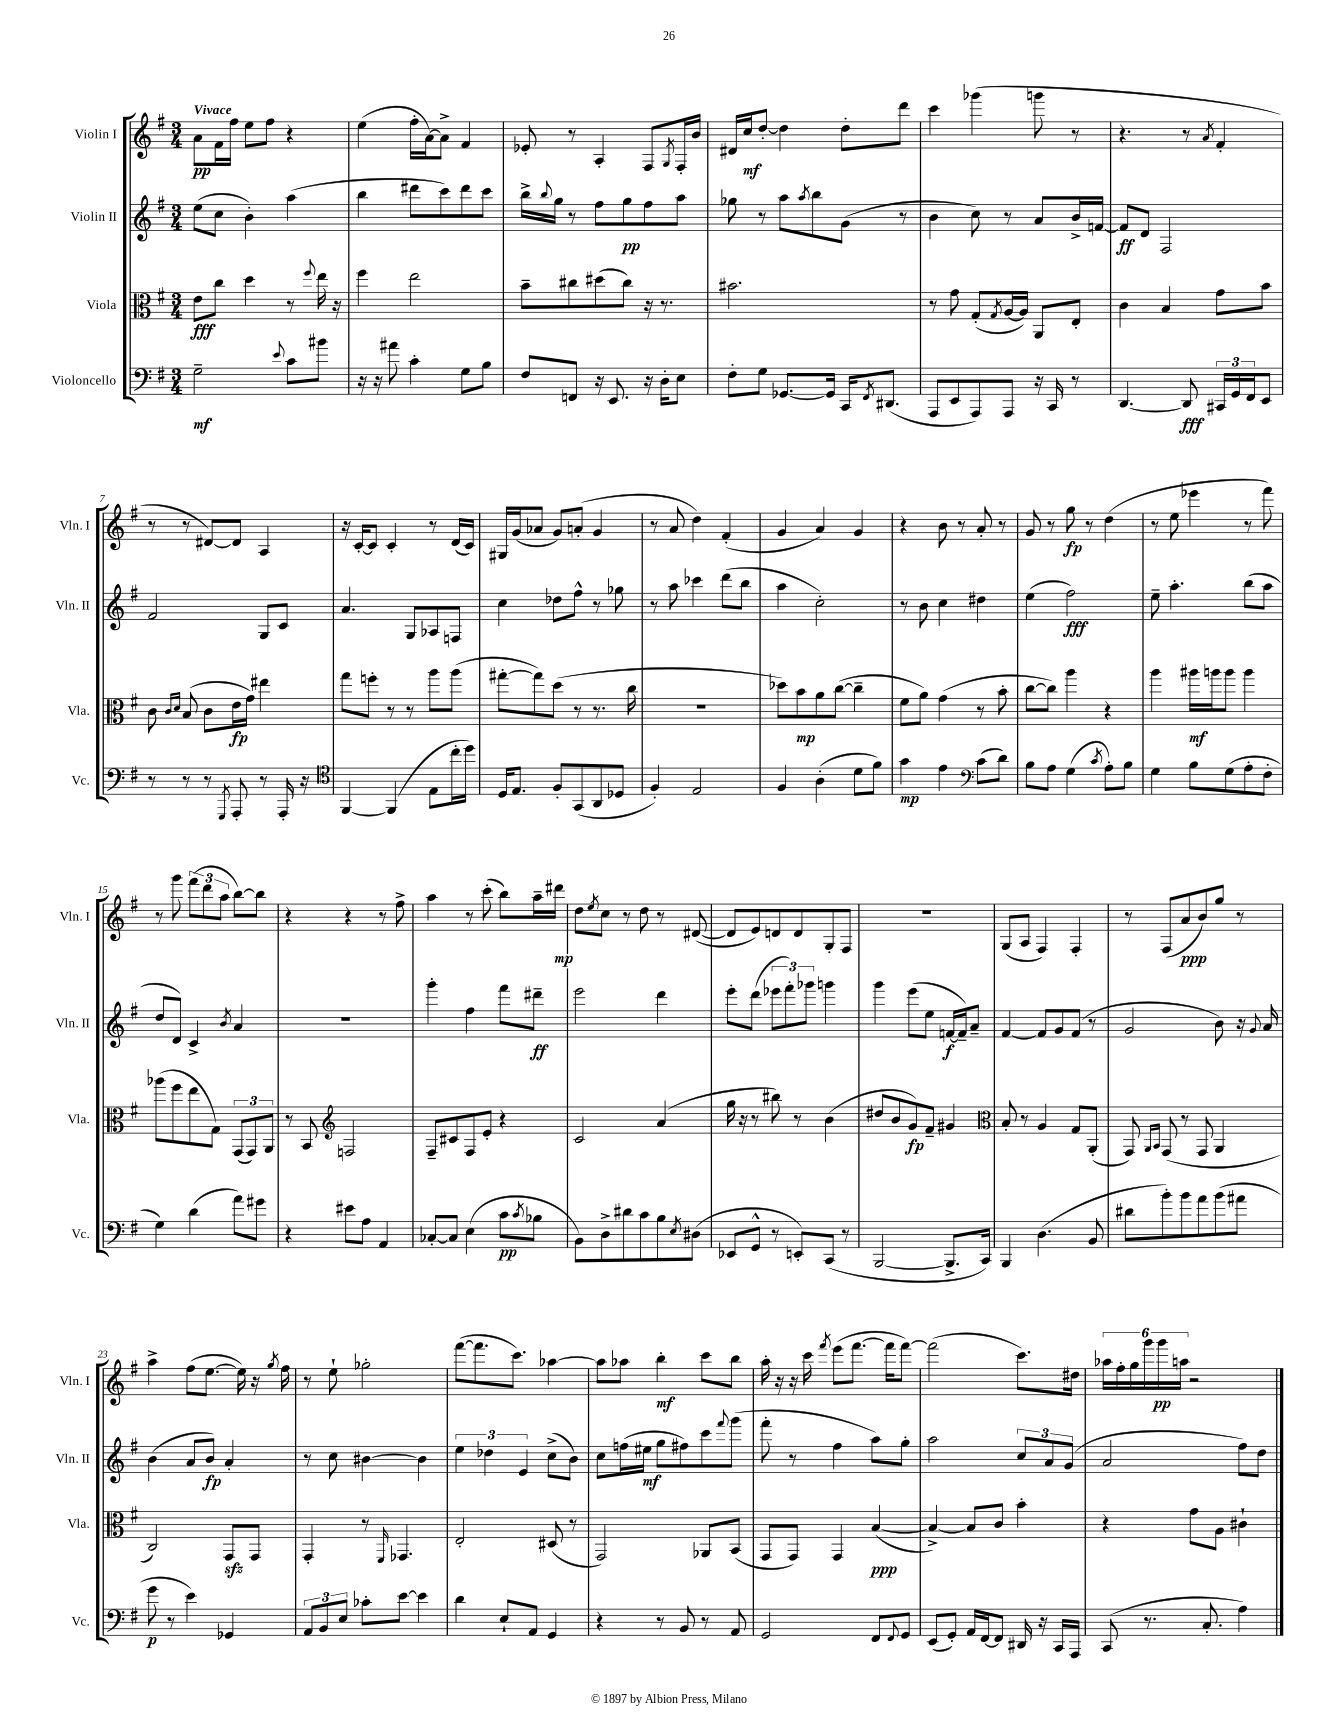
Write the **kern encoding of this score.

**kern	**dynam	**kern	**dynam	**kern	**dynam	**kern	**dynam
*part4	*part4	*part3	*part3	*part2	*part2	*part1	*part1
*staff4	*staff4	*staff3	*staff3	*staff2	*staff2	*staff1	*staff1
*I"Violoncello	*	*I"Viola	*	*I"Violin II	*	*I"Violin I	*
*I'Vc.	*	*I'Vla.	*	*I'Vln. II	*	*I'Vln. I	*
*clefF4	*	*clefC3	*	*clefG2	*	*clefG2	*
*k[f#]	*	*k[f#]	*	*k[f#]	*	*k[f#]	*
*M3/4	*	*M3/4	*	*M3/4	*	*M3/4	*
=1	=1	=1	=1	=1	=1	=1	=1
!	!	!	!	!	!	!LO:TX:a:B:t=Vivace	!
2G~\	mf	8e\L	fff	(8ee\L	.	8a\L	pp
.	.	8cc\J	.	8cc\J	.	16f#\L	.
.	.	.	.	.	.	16ff#\JJ	.
.	.	4dd\	.	4b'\)	.	8ee\L	.
.	.	.	.	.	.	8ff#\J	.
8qqe/	.	.	.	.	.	.	.
8c\L	.	8r	.	(4aa\	.	4r	.
.	.	8qqff#/	.	.	.	.	.
8b#X\J	.	16ee\	.	.	.	.	.
.	.	16r	.	.	.	.	.
=2	=2	=2	=2	=2	=2	=2	=2
16r	.	4ff#\	.	4bb\	.	(4ee\	.
16r	.	.	.	.	.	.	.
8a#X\	.	.	.	.	.	.	.
4c'\	.	2ee\	.	8ddd#X\L	.	16ff#'\LL	.
.	.	.	.	.	.	[16a\J)	.
.	.	.	.	8ccc\)	.	8a^\J]	.
8G\L	.	.	.	8ddd#\	.	4f#/	.
8B\J	.	.	.	8ccc\J	.	.	.
=3	=3	=3	=3	=3	=3	=3	=3
8F#/L	.	8b~\L	.	16bb^\LL	.	8e-X'/	.
.	.	.	.	8qqbb/	.	.	.
.	.	.	.	16gg\JJ	.	.	.
8FFn/J	.	8cc#X\	.	8r	.	8r	.
16r	.	(8dd#X\	.	8ff#\L	.	4A'/	.
8.EE/	.	.	.	.	.	.	.
.	.	8cc#\J)	.	8gg\	pp	.	.
16r	.	16r	.	8ff#\	.	8F#/L	.
16D'\KL	.	8.r	.	.	.	.	.
.	.	.	.	.	.	8qG/	.
8E\J	.	.	.	8aa\J	.	16F#'/L	.
.	.	.	.	.	.	16b/JJ	.
=4	=4	=4	=4	=4	=4	=4	=4
8F#'\L	.	2.b#X\	.	8gg-X\	.	16d#X/LL	.
.	.	.	.	.	.	16cc/J	mf
8G\J	.	.	.	8r	.	[8dd'/J	.
[8.GG-X/L	.	.	.	8aa\L	.	4dd\]	.
.	.	.	.	8qaa/	.	.	.
.	.	.	.	8bb\	.	.	.
16GG-/Jk]	.	.	.	.	.	.	.
16CC/KL	.	.	.	(8g\J	.	8dd'\L	.
8qFF#/	.	.	.	.	.	.	.
(8.DD#X/J	.	.	.	.	.	.	.
.	.	.	.	8r	.	8ddd\J	.
=5	=5	=5	=5	=5	=5	=5	=5
8AAA/L	.	8r	.	4b\	.	4ccc\	.
8EE/	.	8g\	.	.	.	.	.
8AAA/)	.	(8G'/L	.	8cc\)	.	(4ggg-X\	.
.	.	8qG/	.	.	.	.	.
8AAA/J	.	[16A/L	.	8r	.	.	.
.	.	16A/JJ])	.	.	.	.	.
16r	.	8AA/L	.	8a/L	.	8gggn\	.
16CC/	.	.	.	.	.	.	.
8r	.	8E'/J	.	16b^/L	.	8r	.
.	.	.	.	[16fn/JJ	.	.	.
=6	=6	=6	=6	=6	=6	=6	=6
[4.DD/	.	4c\	.	8f/L]	ff	4.r	.
.	.	.	.	8d/J	.	.	.
.	.	4B/	.	2F#/	.	.	.
8DD/]	fff	.	.	.	.	8r	.
.	.	.	.	.	.	8qa/	.
24CC#X/LL	.	8g\L	.	.	.	4f#'/	.
24GG/	.	.	.	.	.	.	.
24FF#/J	.	.	.	.	.	.	.
8EE/J	.	8b\J	.	.	.	.	.
!!LO:LB:g=z
=7	=7	=7	=7	=7	=7	=7	=7
8r	.	8c\	.	2f#/	.	8r	.
.	.	16qqc/LL	.	.	.	.	.
.	.	16qqd/JJ	.	.	.	.	.
8r	.	(8B/	.	.	.	8r	.
8r	.	8c\L	.	.	.	[8d#X/L)	.
8qGGG/	.	.	.	.	.	.	.
8AAA'/	.	16e\L	fp	.	.	8d#/J]	.
.	.	16g\JJ)	.	.	.	.	.
8r	.	4ee#X\	.	8G/L	.	4A/	.
16AAA'/	.	.	.	8c/J	.	.	.
16r	.	.	.	.	.	.	.
=8	=8	=8	=8	=8	=8	=8	=8
*clefC4	*	*	*	*	*	*	*
[4FF#/	.	8gg\L	.	4.a/	.	16r	.
.	.	.	.	.	.	[16c'/KL	.
.	.	8ffn'\J	.	.	.	8c/J]	.
(4FF#/]	.	8r	.	.	.	4c'/	.
.	.	8r	.	8G/L	.	.	.
8E\L	.	8aa\L	.	8A-X/	.	8r	.
16cc'\L	.	(8aa\J	.	8Fn/J	.	(16d/LL	.
16dd\JJ)	.	.	.	.	.	16c/JJ)	.
=9	=9	=9	=9	=9	=9	=9	=9
16D/KL	.	[8gg#X'\L	.	4cc\	.	16G#X/LL	.
8.E/J	.	.	.	.	.	(16g/J	.
.	.	8gg#\])	.	.	.	8a-X/J	.
8F#'/L	.	(8dd\J	.	8dd-X\L	.	8g/L)	.
(8GG/	.	8r	.	8ff#^^\J	.	(8an'/J	.
8AA/	.	8.r	.	8r	.	4g/	.
8D-X/J	.	.	.	8gg-X\	.	.	.
.	.	16cc\	.	.	.	.	.
=10	=10	=10	=10	=10	=10	=10	=10
4F#'/)	.	2.r	.	8r	.	8r	.
.	.	.	.	8aa\	.	8a/	.
2E/	.	.	.	4ccc-X\	.	4dd\)	.
.	.	.	.	(8ddd\L	.	(4f#'/	.
.	.	.	.	8bb\J	.	.	.
=11	=11	=11	=11	=11	=11	=11	=11
4F#/	.	8dd-X\L)	.	4aa\	.	4g/	.
.	.	8b\	mp	.	.	.	.
(4A'\	.	8a\	.	2cc'\)	.	4a/)	.
.	.	([8cc\J	.	.	.	.	.
8d\L	.	4cc~\]	.	.	.	4g/	.
8f#\J)	.	.	.	.	.	.	.
=12	=12	=12	=12	=12	=12	=12	=12
4g\	mp	8f#\L	.	8r	.	4r	.
.	.	8a\J)	.	8b\	.	.	.
4e\	.	(4g\	.	4cc\	.	8b\	.
.	.	.	.	.	.	8r	.
*clefF4	*	*	*	*	*	*	*
(8c\L	.	8r	.	4dd#X\	.	8a'/	.
8d\J)	.	8b'\	.	.	.	8r	.
=13	=13	=13	=13	=13	=13	=13	=13
8B\L	.	[8cc\L	.	(4ee\	.	8g/	.
8A\J	.	8cc\J])	.	.	.	8r	.
(4G\	.	4aa\	.	2ff#\)	fff	8gg\	fp
.	.	.	.	.	.	8r	.
8qc/	.	.	.	.	.	.	.
8A'\L)	.	4r	.	.	.	(4dd\	.
8B\J	.	.	.	.	.	.	.
=14	=14	=14	=14	=14	=14	=14	=14
4G\	.	4aa\	.	8ee~\	.	8r	.
.	.	.	.	4.aa'\	.	8ee\	.
8B\L	.	16aa#X\LL	mf	.	.	4eee-X\	.
.	.	16aan\J	.	.	.	.	.
(8G\	.	8aa\J	.	.	.	.	.
8A'\	.	4aa\	.	(8bb\L	.	8r	.
8F#'\J	.	.	.	8aa\J	.	8fff#\)	.
!!LO:LB:g=z
=15	=15	=15	=15	=15	=15	=15	=15
4G\)	.	(8aa-X\L	.	8dd/L	.	8r	.
.	.	8ff#\	.	8d/J)	.	8ggg\	.
(4d\	.	8ee\	.	4c^/	.	(12fff#\L	.
.	.	.	.	.	.	12ddd\	.
.	.	8G\J)	.	.	.	.	.
.	.	.	.	.	.	12aa\J	.
.	.	.	.	8qb/	.	.	.
8a\L)	.	(12GG/L	.	4a/	.	[8bb\L)	.
.	.	12GG/)	.	.	.	.	.
8g#X\J	.	.	.	.	.	8bb\J]	.
.	.	12AA/J	.	.	.	.	.
=16	=16	=16	=16	=16	=16	=16	=16
4r	.	8r	.	2.r	.	4r	.
.	.	8BB/	.	.	.	.	.
*	*	*clefG2	*	*	*	*	*
8e#X\L	.	2Fn/	.	.	.	4r	.
8A\J	.	.	.	.	.	.	.
4AA/	.	.	.	.	.	8r	.
.	.	.	.	.	.	8ff#^\	.
=17	=17	=17	=17	=17	=17	=17	=17
[8C-X'/L	.	8F#~/L	.	4ggg'\	.	4aa\	.
8C-/J]	.	8c#X/	.	.	.	.	.
(4E\	.	8F#/	.	4ff#\	.	8r	.
.	.	8e'/J	.	.	.	(8ccc'\	.
8c\L	pp	4r	.	8fff#\L	.	8bb\L)	.
8qc/	.	.	.	.	.	.	.
8B-X\J	.	.	.	8ddd#X~\J	ff	16aa~\L	.
.	.	.	.	.	.	16ddd#X\JJ	mp
=18	=18	=18	=18	=18	=18	=18	=18
8BB\L)	.	2c/	.	2eee\	.	8dd\L	.
.	.	.	.	.	.	8qee/	.
8D^\	.	.	.	.	.	8cc\J	.
8d#X\	.	.	.	.	.	8r	.
8c\	.	.	.	.	.	8dd\	.
8B\	.	(4a/	.	4ddd\	.	8r	.
8qE/	.	.	.	.	.	.	.
(8D#X\J	.	.	.	.	.	([8d#X/	.
=19	=19	=19	=19	=19	=19	=19	=19
8EE-X/L	.	16gg\	.	8eee'\L	.	8d#/L]	.
.	.	16r	.	.	.	.	.
8GG^^/J	.	8r	.	(8ddd\J	.	8e/)	.
8r	.	8bb#X\)	.	12eee-X\L	.	8dn/	.
.	.	.	.	12fff#'\)	.	.	.
8EEn'/L)	.	8r	.	.	.	8d/	.
.	.	.	.	12ggg-X\J	.	.	.
(8CC/J	.	(4b\	.	4gggn\	.	8G'/	.
8r	.	.	.	.	.	8F#/J	.
=20	=20	=20	=20	=20	=20	=20	=20
[2BBB/	.	8dd#X/L	.	4ggg\	.	2.r	.
.	.	8b/	.	.	.	.	.
.	.	8g/)	fp	(8eee\L	.	.	.
.	.	8f#~/J	.	8ee\J	.	.	.
8.BBB^/L]	.	4g#X/	.	[16fn/LL	f	.	.
.	.	.	.	16f~/J])	.	.	.
.	.	.	.	8a~/J	.	.	.
16CC/Jk)	.	.	.	.	.	.	.
=21	=21	=21	=21	=21	=21	=21	=21
*	*	*clefC3	*	*	*	*	*
4BBB/	.	8B'/	.	[4f#/	.	(8G/L	.
.	.	8r	.	.	.	8A/J	.
(4.D\	.	4A/	.	8f#/L]	.	4F#/)	.
.	.	.	.	8g/	.	.	.
.	.	8G/L	.	(8f#/J	.	4F#'/	.
8BB/	.	(8AA'/J	.	8r	.	.	.
=22	=22	=22	=22	=22	=22	=22	=22
8d#X\L	.	8GG/)	.	2g/	.	8r	.
.	.	16qqAA/LL	.	.	.	.	.
.	.	16qqBB/JJ	.	.	.	.	.
8b'\)	.	(8GG/	.	.	.	(8F#/L	.
8b\	.	8r	.	.	.	8a/	ppp
8a\	.	8GG/	.	.	.	8b/)	.
(8b\	.	4AA/	.	8b\)	.	8gg/J	.
8a#X\J	.	.	.	16r	.	8r	.
.	.	.	.	8qqg/	.	.	.
.	.	.	.	16a/	.	.	.
!!LO:LB:g=z
=23	=23	=23	=23	=23	=23	=23	=23
8g\	p	2C/)	.	(4b\	.	4aa^\	.
8r	.	.	.	.	.	.	.
4e\)	.	.	.	8a/L	.	(8ff#\L	.
.	.	.	.	8b/J)	fp	[8.ee\J	.
4GG-X/	.	8GGzz/L	.	4a'/	.	.	.
.	.	.	.	.	.	16ee\])	.
.	.	8GG/J	.	.	.	16r	.
.	.	.	.	.	.	8qgg/	.
.	.	.	.	.	.	16ff#\	.
=24	=24	=24	=24	=24	=24	=24	=24
12AA/L	.	4GG'/	.	8r	.	8r	.
12BB/	.	.	.	.	.	.	.
.	.	.	.	8cc\	.	8ee`\	.
12E/J	.	.	.	.	.	.	.
8c-X'\L	.	8r	.	[4b#X\	.	2gg-X'\	.
.	.	16qqFF#/	.	.	.	.	.
[8e\J	.	4.GG-X/	.	.	.	.	.
4e\]	.	.	.	4b#\]	.	.	.
=25	=25	=25	=25	=25	=25	=25	=25
4d\	.	2E'/	.	6ee\	.	([8fff#\L	.
.	.	.	.	.	.	8.fff#\]	.
.	.	.	.	6dd-X\	.	.	.
8E`/L	.	.	.	.	.	.	.
.	.	.	.	.	.	8.ccc\J)	.
.	.	.	.	6e/	.	.	.
8AA/J	.	.	.	.	.	.	.
4GG/	.	(8D#X/	.	(8cc^\L	.	[4aa-X\	.
.	.	8r	.	8b\J)	.	.	.
=26	=26	=26	=26	=26	=26	=26	=26
4r	.	2GG/)	.	8cc\L	.	8aa-\L]	.
.	.	.	.	(16ffn\L	.	8aa-X\J	.
.	.	.	.	16ee#X\JJ	mf	.	.
8r	.	.	.	8gg\L	.	4bb'\	mf
8BB/	.	.	.	8ff#X\)	.	.	.
8r	.	8AA-X/L	.	8ccc\	.	8ccc\L	.
.	.	.	.	8qqfff#/	.	.	.
8AA/	.	(8BB/J	.	(8ggg\J	.	8bb\J	.
=27	=27	=27	=27	=27	=27	=27	=27
2GG/	.	8GG/L	.	8fff#'\	.	16aa'\	.
.	.	.	.	.	.	16r	.
.	.	8GG/J)	.	8r	.	16r	.
.	.	.	.	.	.	16ccc\	.
.	.	.	.	.	.	8qfff#/	.
.	.	4GG/	.	4ff#\	.	(8eee\L	.
.	.	.	.	.	.	[8.fff#\J	.
8FF#/L	.	([4B/	ppp	8aa\L)	.	.	.
.	.	.	.	.	.	16fff#\KL]	.
8qqFF#/	.	.	.	.	.	.	.
8GG/J	.	.	.	8gg'\J	.	[8fff#\J)	.
=28	=28	=28	=28	=28	=28	=28	=28
(8EE/L	.	4B^/_)	.	2aa\	.	(2fff#\]	.
8GG'/J)	.	.	.	.	.	.	.
16AA/LL	.	8B/L]	.	.	.	.	.
[16FF#/J	.	.	.	.	.	.	.
8FF#/J]	.	8c/J	.	.	.	.	.
16DD#X/	.	4b'\	.	12cc/L	.	8.ccc\L)	.
16r	.	.	.	.	.	.	.
.	.	.	.	12a/	.	.	.
16CC/LL	.	.	.	.	.	.	.
.	.	.	.	(12g/J	.	.	.
16AAA/JJ	.	.	.	.	.	16dd#X\Jk	.
=29	=29	=29	=29	=29	=29	=29	=29
(8CC/	.	4r	.	2a/	.	24aa-X\LL	.
.	.	.	.	.	.	24ff#'\	.
.	.	.	.	.	.	24gg\	.
8.r	.	.	.	.	.	24ggg\	.
.	.	.	.	.	.	24ggg\	pp
.	.	.	.	.	.	24aan\JJ	.
.	.	8g\L	.	.	.	2r	.
8.C'/	.	.	.	.	.	.	.
.	.	8A\J	.	.	.	.	.
4A\)	.	4c#X`\	.	8ff#\L)	.	.	.
.	.	.	.	8dd\J	.	.	.
==	==	==	==	==	==	==	==
*-	*-	*-	*-	*-	*-	*-	*-
